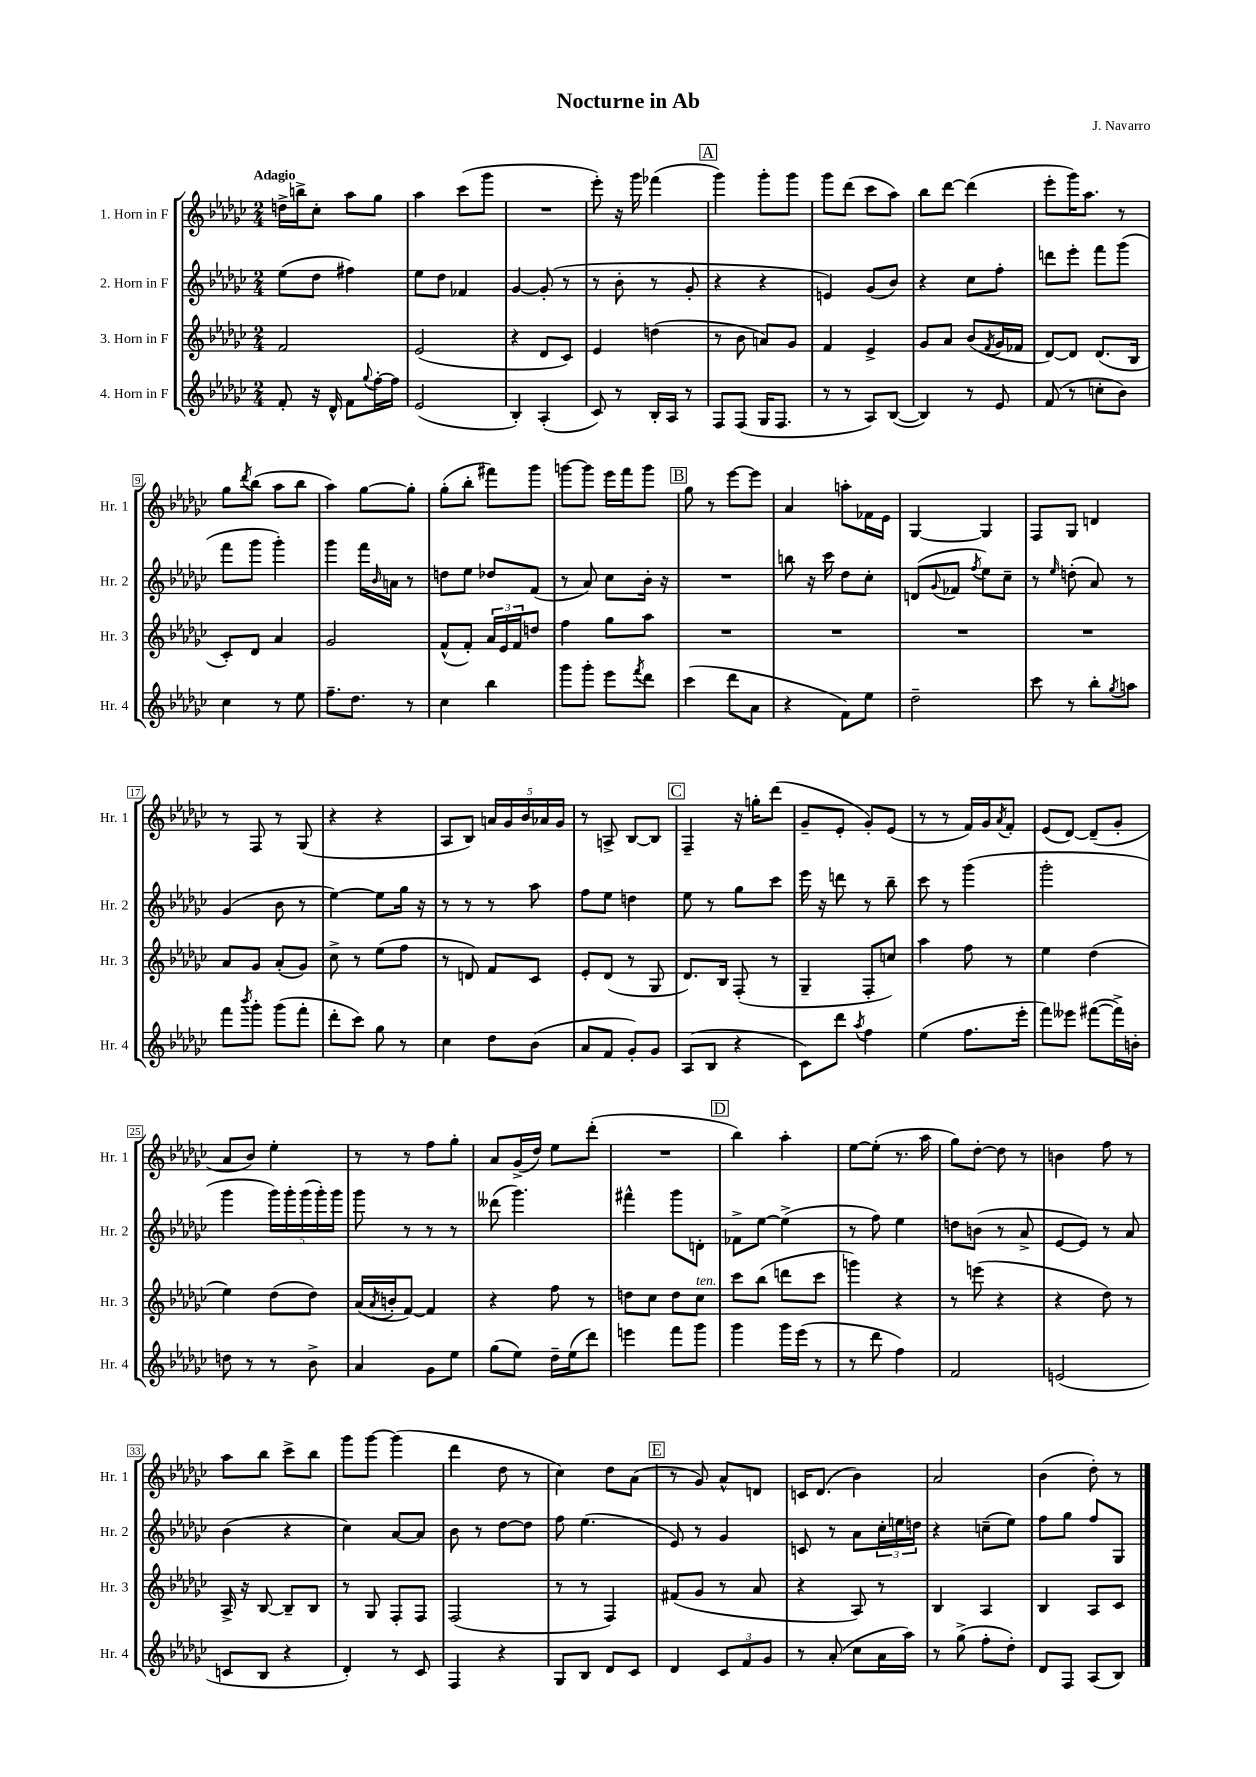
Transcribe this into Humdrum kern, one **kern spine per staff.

**kern	**kern	**kern	**kern
*staff4	*staff3	*staff2	*staff1
*clefG2	*clefG2	*clefG2	*clefG2
*k[b-e-a-d-g-c-]	*k[b-e-a-d-g-c-]	*k[b-e-a-d-g-c-]	*k[b-e-a-d-g-c-]
*M2/4	*M2/4	*M2/4	*M2/4
8f'	2f	(8ee-	16dd^
.	.	.	16bb^
16r	.	8dd-	8cc-'
16d-^^	.	.	.
8f	.	4ff#)	8aa-
8qqgg-	.	.	.
[16ff'	.	.	8gg-
16ff]	.	.	.
=	=	=	=
(2e-	(2e-	8ee-	4aa-
.	.	8dd-	.
.	.	4f-	(8ccc-
.	.	.	8ggg-
=	=	=	=
4B-')	4r	[4g-	2r
(4A-'	8d-	(8g-']	.
.	8c-)	8r	.
=	=	=	=
8c-)	4e-	8r	8eee-')
8r	.	8b-'	16r
.	.	.	16ggg-
16B-'	(4dd	8r	(4fff-
16A-	.	.	.
8r	.	8g-'	.
=	=	=	=
8F	8r	4r	4ggg-)
(8F	8b-	.	.
16G-	8a)	4r	8ggg-'
8.F	.	.	.
.	8g-	.	8ggg-
=	=	=	=
8r	4f	4e)	8ggg-
8r	.	.	(8ddd-
8A-)	4e-^	(8g-	8ccc-
([8B-	.	8b-)	8aa-)
=	=	=	=
4B-])	8g-	4r	8bb-
.	8a-	.	[8ddd-
8r	(8b-	8cc-	(4ddd-]
.	8qf	.	.
8e-	16g-	8ff'	.
.	16f-	.	.
=	=	=	=
(8f	[8d-)	8ddd	8eee-'
8r	8d-]	8eee-'	16ggg-)
.	.	.	8.aa-
8cc'	(8.d-	8fff	.
8b-)	.	(8ggg-	8r
.	16B-	.	.
=	=	=	=
4cc-	8c-')	8fff	8gg-
.	.	.	8qddd-
.	8d-	8ggg-	(8bb-
8r	4a-	4ggg-')	8aa-
8ee-	.	.	8bb-
=	=	=	=
8.ff~	2g-	4ggg-	4aa-)
8.dd-	.	.	.
.	.	16fff	[8gg-
.	.	16qqb-	.
.	.	16a	.
8r	.	8r	8gg-']
=	=	=	=
4cc-	(8f^^	8dd	(8gg-'
.	8f')	8ee-	8bb-'
4bb-	24a-	8dd-	8fff#)
.	24e-	.	.
.	24f	.	.
.	8dd	(8f	8ggg-
=	=	=	=
8ggg-	4ff	8r	[8ggg
8ggg-'	.	8a-)	8ggg]
8eee-	8gg-	8cc-	16eee-
.	.	.	16fff
8qfff	.	.	.
8ddd-	8aa-	16b-'	8ggg
.	.	16r	.
=	=	=	=
(4ccc-	2r	2r	8gg-
.	.	.	8r
8ddd-	.	.	[8eee-
8a-	.	.	8eee-]
=	=	=	=
4r	2r	8bb	4a-
.	.	16r	.
.	.	16ccc-	.
8f)	.	8dd-	8aa'
8ee-	.	8cc-'	16f-
.	.	.	16e-
=	=	=	=
2dd-~	2r	(8d	[4G-
.	.	8qqg-	.
.	.	8f-	.
.	.	8qff	.
.	.	8ee-)	4G-]
.	.	8cc-~	.
=	=	=	=
8ccc-	2r	8r	8F
.	.	16qqee-	.
8r	.	(8dd'	8G-
8bb-'	.	8a-)	4d
8qgg-	.	.	.
8aa	.	8r	.
=	=	=	=
8fff	8a-	(4g-	8r
8qbbb-	.	.	.
8ggg-'	8g-	.	8F
(8ggg-	(8a-'	8b-	8r
8fff'	8g-)	8r	(8G-
=	=	=	=
8ddd-'	8cc-^	[4ee-)	4r
8ccc-)	8r	.	.
8gg-	(8ee-	8ee-]	4r
8r	8ff	16gg-	.
.	.	16r	.
=	=	=	=
4cc-	8r	8r	8A-
.	8d)	8r	8B-)
8dd-	8f	8r	20a
.	.	.	20g-
.	.	.	20b-
(8b-	8c-	8aa-	.
.	.	.	20a-
.	.	.	20g-
=	=	=	=
8a-	8e-'	8ff	8r
8f	(8d-	8ee-	8A^
8g-')	8r	4dd	[8B-
8g-	8G-	.	8B-]
=	=	=	=
(8A-	8.d-)	8ee-	4F~
8B-	.	8r	.
.	16B-	.	.
4r	(8F'	8gg-	16r
.	.	.	16gg'
.	8r	8ccc-	(8ddd-
=	=	=	=
8c-)	4G-~	16eee-	8g-~
.	.	16r	.
8ddd-	.	8ddd	8e-'
8qaa-	.	.	.
4ff	8F'	8r	8g-')
.	8cc)	8bb-~	(8e-
=	=	=	=
(4ee-	4aa-	8ccc-	8r
.	.	8r	8r
8.ff	8ff	(4ggg-	16f)
.	.	.	16g-
.	.	.	8qa-
.	8r	.	8f'
16eee-'	.	.	.
=	=	=	=
8fff)	4ee-	2ggg-'	(8e-
8eee--	.	.	[8d-)
([8fff#	(4dd-	.	(8d-~]
16fff#^])	.	.	8g-'
16b'	.	.	.
=	=	=	=
8dd	4ee-)	4ggg-	8a-
8r	.	.	8b-)
8r	(8dd-	20ggg-)	4ee-'
.	.	20ggg-'	.
.	.	(20ggg-	.
8b-^	8dd-)	.	.
.	.	20ggg-')	.
.	.	20ggg-	.
=	=	=	=
4a-	(16a-	8ggg-	8r
.	8qa-	.	.
.	16b'	.	.
.	[8f)	8r	8r
8g-	4f]	8r	8ff
8ee-	.	8r	8gg-'
=	=	=	=
(8gg-	4r	(8ddd--	8a-
8ee-)	.	4.ggg-)	(16g-^
.	.	.	16dd-)
16dd-~	8ff	.	8ee-
(16ee-	.	.	.
8ddd-)	8r	.	(8ddd-'
=	=	=	=
4eee	8dd	4fff#^^	2r
.	8cc-	.	.
8fff	8dd	8ggg-	.
8ggg-	8cc-	8d'	.
=	=	=	=
4ggg-	8ccc-	8f-^	4bb-)
.	(8bb-	[8ee-	.
16ggg-	8ddd	(4ee-^]	4aa-'
(16eee-	.	.	.
8r	8ccc-	.	.
=	=	=	=
8r	4ggg)	8r	[8ee-
8ddd-	.	8ff)	(8ee-']
4ff)	4r	4ee-	8.r
.	.	.	16aa-
=	=	=	=
2f	8r	8dd	8gg-)
.	(8eee	(8b	[8dd-'
.	4r	8r	8dd-]
.	.	8a-^	8r
=	=	=	=
(2e	4r	[8e-	4b
.	.	8e-])	.
.	8dd-)	8r	8ff
.	8r	8a-	8r
=	=	=	=
8c	16A-^	(4b-	8aa-
.	16r	.	.
8B-	[8B-	.	8bb-
4r	8B-~]	4r	8ccc-^
.	8B-	.	8bb-
=	=	=	=
4d-')	8r	4cc-)	8ggg-
.	8G-	.	[8ggg-
8r	8F'	[8a-	(4ggg-]
8c-	8F	8a-]	.
=	=	=	=
4F	(2F	8b-	4ddd-
.	.	8r	.
4r	.	[8dd-	8dd-
.	.	8dd-]	8r
=	=	=	=
8G-	8r	8ff	4cc-)
8B-	8r	(4.ee-	.
8d-	4F)	.	8dd-
8c-	.	.	(8a-
=	=	=	=
4d-	(8f#	8e-)	8r
.	8g-	8r	8g-)
12c-	8r	4g-	8a-^^
12f	.	.	.
.	8a-	.	8d
12g-	.	.	.
=	=	=	=
8r	4r	8c	16c
.	.	.	(8.d-
(8a-'	.	8r	.
8cc-	8A-)	8a-	4b-)
16a-	8r	24cc-'	.
.	.	24ee	.
16aa-)	.	.	.
.	.	24dd	.
=	=	=	=
8r	4B-	4r	2a-
(8gg-^	.	.	.
8ff'	4A-	(8cc~	.
8dd-')	.	8ee-)	.
=	=	=	=
8d-	4B-	8ff	(4b-
8F	.	8gg-	.
(8A-	8A-	8ff	8dd-')
8B-)	8c-	8G-	8r
==	==	==	==
*-	*-	*-	*-
